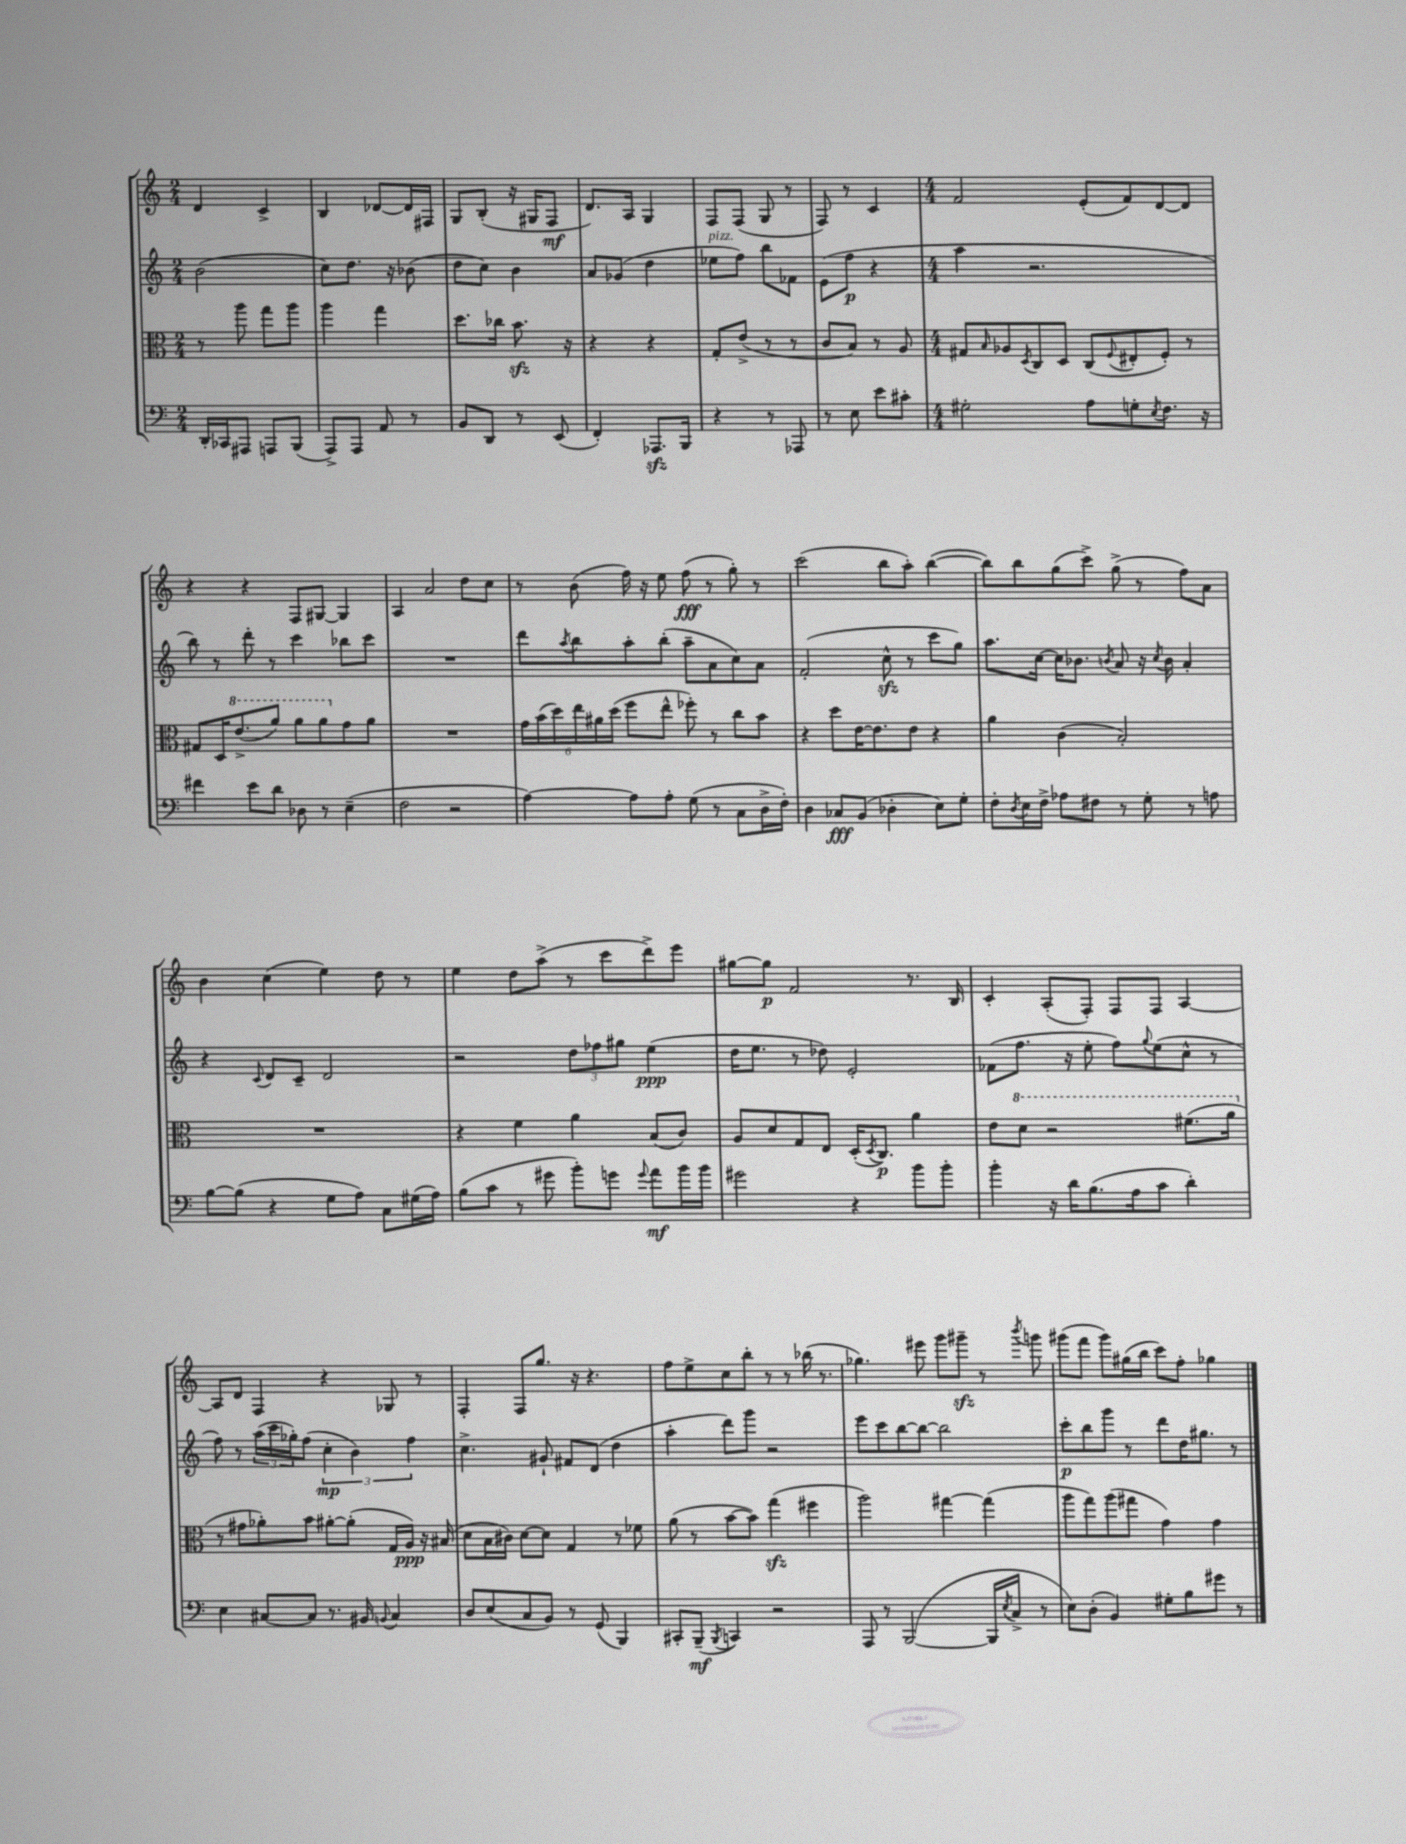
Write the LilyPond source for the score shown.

<<
\new StaffGroup <<
\new Staff = "s0" {
    \clef treble \key c \major \numericTimeSignature \time 2/4
    d'4 c'4-> |
    b4 des'8~ des'16 fis16 |
    g8 b8-.( r16 gis16 f8\mf |
    d'8.) a16 g4 |
    f8 f8( g8 r8 |
    f8) r8 c'4 |
    \numericTimeSignature \time 4/4 f'2 e'8-.( f'8) d'8~ d'8 |
    r4 r4 f8 gis8~ gis4 |
    a4 a'2 d''8 c''8 |
    r8 b'8( f''16) r16 e''8 f''8\fff( r8 g''8-.) r8 |
    c'''2( b''8 a''8-.) b''4~( |
    b''8) b''8 g''8( c'''8->) g''8->( r8 f''8) a'8 |
    b'4 c''4( e''4) d''8 r8 |
    e''4 d''8 a''8->( r8 c'''8 d'''8->) e'''8 |
    gis''8~ gis''8\p f'2 r8. b16 |
    c'4-. a8-.( f8-.) f8 f8 a4~ |
    a8 d'8 f4 r4 ges8 r8 |
    f4-. f8 g''8. r16 r4. |
    f''8 e''8-> c''8 b''8-. r8 r8 bes''16( r8. |
    ges''4.) eis'''8 g'''8 gis'''8--\sfz r8 \acciaccatura { b'''8 } g'''8 |
    gis'''8( f'''8 gis'''8) gis''16( b''16 c'''8) f''8-. ges''4 \bar "|." |
}
\new Staff = "s1" {
    \clef treble \key c \major \numericTimeSignature \time 2/4
    b'2( |
    c''8) d''8. r16 bes'8( |
    d''8 c''8) b'4 |
    a'8 ges'8( d''4 |
    ees''8^\markup { \italic "pizz." } f''8) b''8 fes'8 |
    e'8( f''8\p r4 |
    \numericTimeSignature \time 4/4 a''4 r2. |
    b''8) r8 d'''8-. r8 c'''4 bes''8 c'''8 |
    R1 |
    d'''8 \acciaccatura { a''8 } b''8 a''8-. b''8-.( a''8-- a'8 c''8) a'8 |
    f'2-.( c''8-^\sfz r8 c'''8 g''8) |
    a''8. c''16~ c''16 bes'8. \acciaccatura { b'8 } a'8 r16 \acciaccatura { c''8 } b'16 a'4-. |
    r4 \appoggiatura { c'8 } d'8 c'8-- d'2 |
    r2 \tuplet 3/2 { d''8 fes''8 gis''8 } e''4\ppp( |
    d''16 e''8. r8 des''8) e'2-. |
    fes'8( f''8. r16 e''8-. f''8) \appoggiatura { g''8 } e''8( c''8-^ r8 |
    f''8) r8 \tuplet 3/2 { a''16( c'''16 ges''16-.) } f''8( \tuplet 3/2 { c''4-.\mp b'4) f''4 } |
    c''4.-> gis'8-! fis'8 d'8( d''4 |
    a''4-. d'''8) g'''8 r2 |
    e'''8 c'''8 b''8~ b''8~ b''2 |
    c'''8-.\p b''8 g'''8 r8 d'''8 d''16 gis''8. r8 \bar "|." |
}
\new Staff = "s2" {
    \clef alto \key c \major \numericTimeSignature \time 2/4
    r8 a''8 g''8 a''8 |
    a''4 g''4 |
    d''8. ces''16 b'8.\sfz r16 |
    r4 r4 |
    g8-. e'8->( r8 r8 |
    c'8 b8) r8 a8 |
    \numericTimeSignature \time 4/4 gis8 \grace { b16 } aes8 \acciaccatura { d8 } c8 d8 c8( \appoggiatura { f8 } eis8-. f8-.) r8 |
    gis8 d16 \ottava #1 e''8.->( a''8) a''8 a''8 \ottava #0 g'8 a'8 |
    R1 |
    \tuplet 6/4 { g'16 b'16( d''16) e''16 ais'16 d''16( } f''8 e''8-^ fes''8-.) r8 c''8 b'8 |
    r4 d''8 e'16~ e'8. e'8 r4 |
    a'4 c'4( b2-.) |
    R1 |
    r4 f'4 a'4 b8( c'8) |
    a8 d'8 g8 e8 d16-.( \acciaccatura { d8 } c8.\p) a'4 |
    e'8 \ottava #1 d''8 r2 fis''8.( a''16 \ottava #0 |
    r8 gis'8 aes'8-.) b'8 ais'8~-. ais'8-.( g16 a16\ppp) r16 bis16( |
    d'8 b16 cis'16) d'8~ d'8 g4 r8 fes'8 |
    a'8( r8 b'8~ b'8) g''4\sfz( fis''4 |
    a''2) gis''4~ gis''4( |
    a''8 g''8) a''8( gis''8 g'4) g'4 \bar "|." |
}
\new Staff = "s3" {
    \clef bass \key c \major \numericTimeSignature \time 2/4
    d,16-. ces,16 ais,,8 a,,8 b,,8( |
    a,,8->) a,,8 a,8 r8 |
    b,8 d,8 r8 e,8( |
    f,4-.) aes,,8.\sfz b,,16 |
    r4 r8 aes,,8 |
    r8 e8 e'8 cis'8-. |
    \numericTimeSignature \time 4/4 gis2-. a8 g8-. \acciaccatura { e8 } f8. r16 |
    fis'4 e'8 d'8 des8 r8 e4--( |
    f2 r2 |
    a4~) a8 a8-. g8( r8 c8 d16-> f16-.) |
    d4 ces8\fff b,8( des4-. e8) g8-. |
    f8-. \acciaccatura { d8 } e16 f16-> aes8 fis8 r8 g8-. r8 a8 |
    b8~ b8( r4 g8 a8) c8 gis16( a16) |
    b8( c'8 r8 gis'8 b'8-.) g'8 \appoggiatura { g'8 } a'8\mf b'16 b'16 |
    gis'2 r4 b'8 b'8-. |
    b'4-. r16 d'16 b8.( a16 c'8 d'4-.) |
    e4 cis8~ cis8 r8. bis,16 \appoggiatura { b,8 } cis4 |
    d8 e8( c8 b,8) r8 g,8( b,,4) |
    cis,8-. b,,8--\mf( \acciaccatura { b,,8 } c,4) r2 |
    a,,8 r8 b,,2~( b,,16 \acciaccatura { e8 } c16-> r8 |
    e8) d8-.( b,4) gis8-. b8 gis'8 r8 \bar "|." |
}
>>
>>
\layout { \context { \Score \remove "Bar_number_engraver" } }
